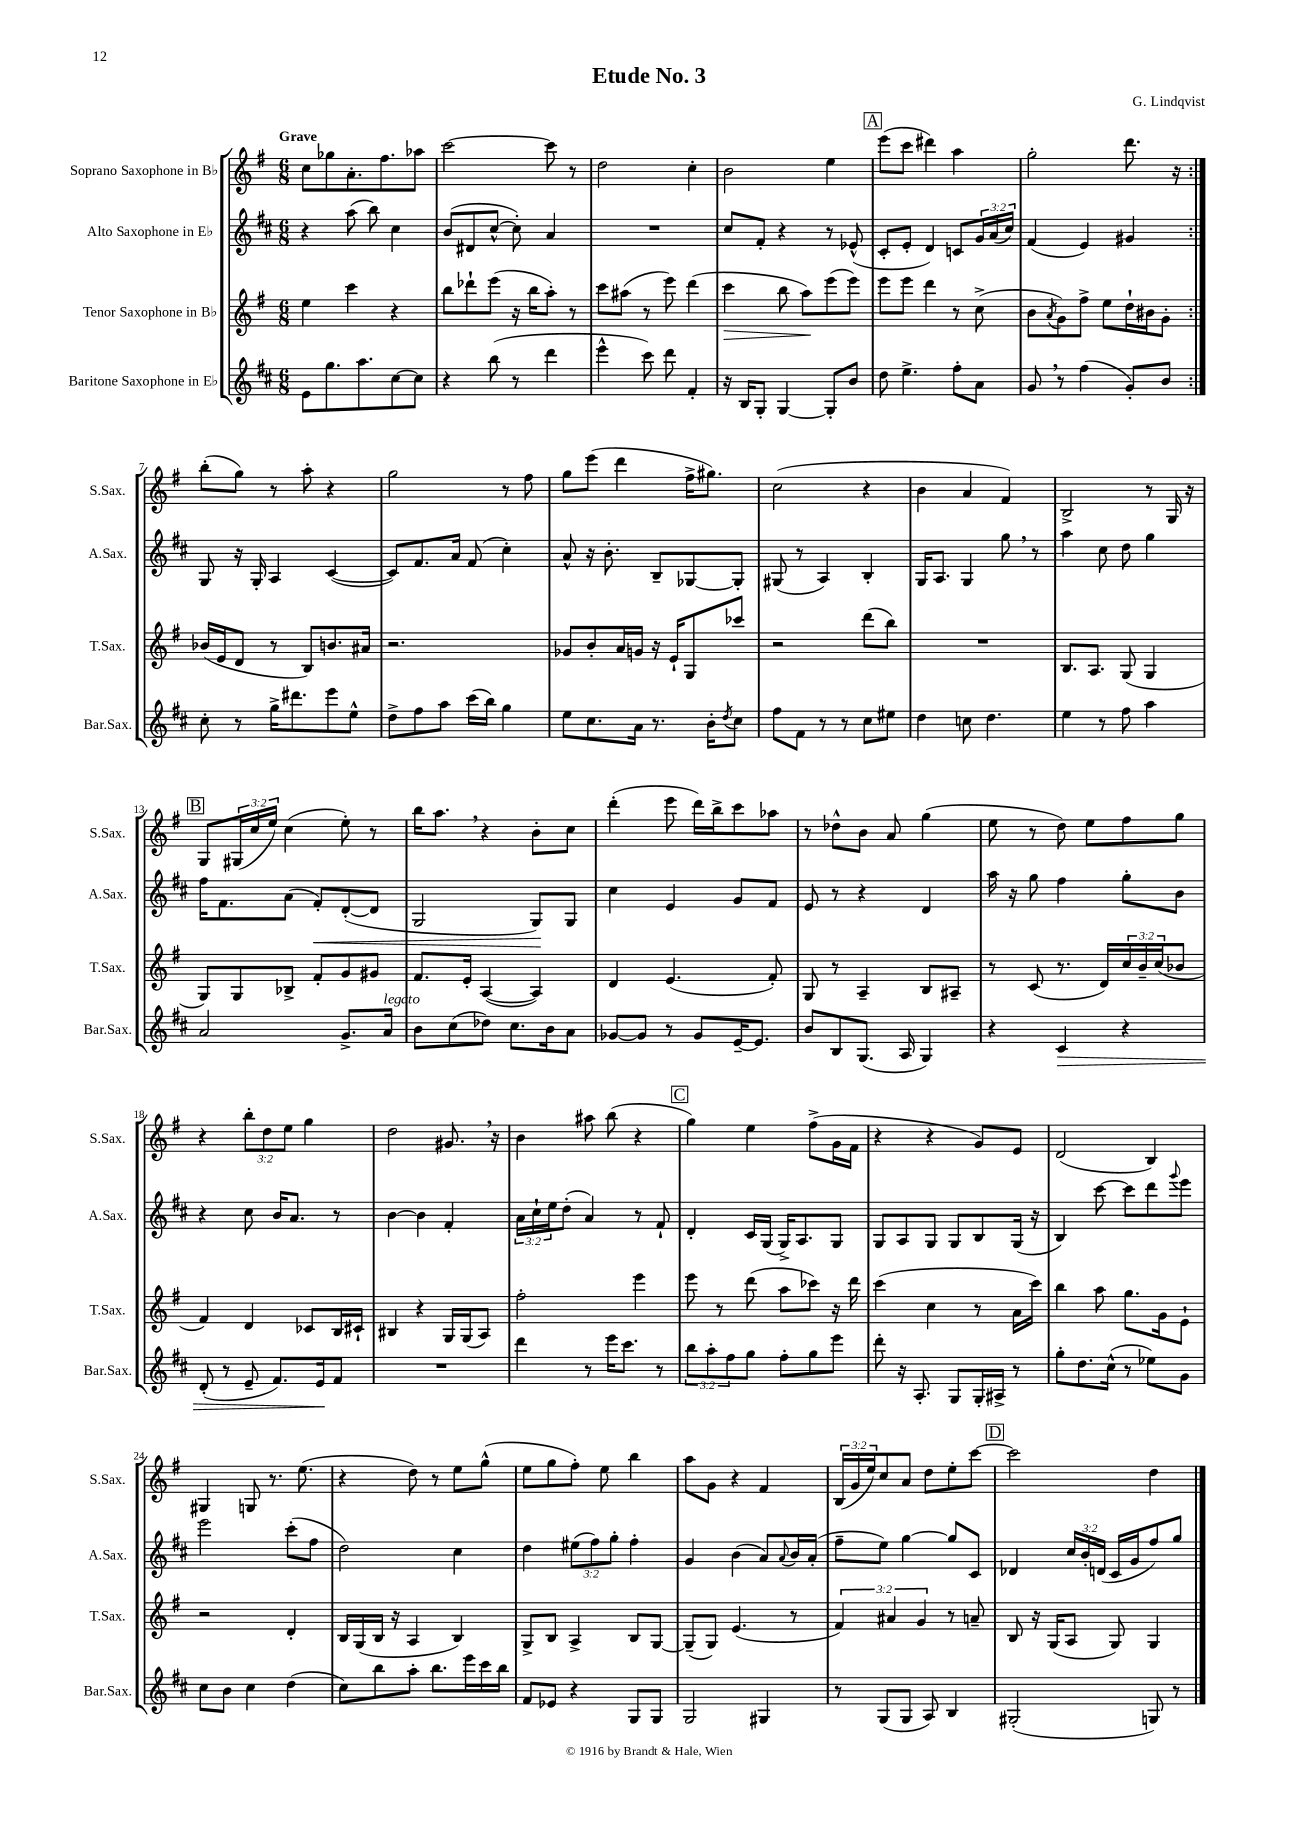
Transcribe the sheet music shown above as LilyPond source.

\header { title = "Etude No. 3" composer = "G. Lindqvist" }
<<
\new StaffGroup <<
\new Staff = "s0" \with { instrumentName = "Soprano Saxophone in Bb" shortInstrumentName = "S.Sax." } {
    \clef treble \key g \major \numericTimeSignature \time 6/8 \override Staff.TupletNumber.text = #tuplet-number::calc-fraction-text \tempo "Grave"
    \repeat volta 2 { c''8 ges''8 a'8.-. fis''8. aes''8 |
    c'''2~ c'''8 r8 |
    d''2 c''4-. |
    b'2 e''4 |
    \mark \markup { \box "A" } e'''8( c'''8 dis'''4) a''4 |
    g''2-. d'''8. r16 | }
    b''8-.( g''8) r8 a''8-. r4 |
    g''2 r8 fis''8 |
    g''8 e'''8( d'''4 fis''16-> gis''8.) |
    c''2( r4 |
    b'4 a'4 fis'4) |
    b2-> r8 g16 r16 |
    \mark \markup { \box "B" } g8 \tuplet 3/2 { gis16( c''16 e''16) } c''4( e''8-.) r8 |
    b''16 a''8. \breathe r4 b'8-. c''8 |
    d'''4-.( e'''8 d'''16) b''16-> c'''8 aes''8 |
    r8 des''8-^ b'8 a'8 g''4( |
    e''8 r8 d''8) e''8 fis''8 g''8 |
    r4 \tuplet 3/2 { b''8-. d''8 e''8 } g''4 |
    d''2 gis'8. \breathe r16 |
    b'4 ais''8 b''8( r4 |
    \mark \markup { \box "C" } g''4) e''4 fis''8->( g'16 fis'16 |
    r4 r4 g'8) e'8 |
    d'2( b4) |
    gis4 g8 r8. e''8.( |
    r4 d''8) r8 e''8 g''8-^( |
    e''8 g''8 fis''8-.) e''8 b''4 |
    a''8 g'8 r4 fis'4 |
    \tuplet 3/2 { b16( g'16 e''16) } c''8 a'8 d''8 e''8-. c'''8~ |
    \mark \markup { \box "D" } c'''2 d''4 \bar "|." |
}
\new Staff = "s1" \with { instrumentName = "Alto Saxophone in Eb" shortInstrumentName = "A.Sax." } {
    \clef treble \key d \major \numericTimeSignature \time 6/8 \override Staff.TupletNumber.text = #tuplet-number::calc-fraction-text
    \repeat volta 2 { r4 a''8( b''8) cis''4 |
    b'8( dis'8 cis''8~-^ cis''8-.) a'4 |
    R2. |
    cis''8 fis'8-. r4 r8 ees'8-^( |
    \mark \markup { \box "A" } cis'8-. e'8-. d'4) c'8 \tuplet 3/2 { g'16 a'16( cis''16) } |
    fis'4( e'4) gis'4 | }
    g8 r16 g16-. a4 cis'4~( |
    cis'8) fis'8. a'16 fis'8( cis''4-.) |
    a'8-^ r16 b'8.-. b8-- ges8~ ges8-. |
    gis8( r8 a4) b4-. |
    g16 a8. g4 g''8 \breathe r8 |
    a''4 cis''8 d''8 g''4 |
    \mark \markup { \box "B" } fis''16 fis'8. a'8( fis'8-.\<) d'8~-.( d'8 |
    g2 g8\!) g8 |
    cis''4 e'4 g'8 fis'8 |
    e'8 r8 r4 d'4 |
    a''16 r16 g''8 fis''4 g''8-. b'8 |
    r4 cis''8 b'16 a'8. r8 |
    b'4~ b'4 fis'4-. |
    \tuplet 3/2 { a'16 cis''16-! e''16 } d''8-.( a'4) r8 fis'8-! |
    \mark \markup { \box "C" } d'4-. cis'16 g16( g16->) a8. g8 |
    g8 a8 g8 g8 b8 g16( r16 |
    b4) cis'''8~ cis'''8 d'''8 \appoggiatura { g'''8 } e'''8 |
    e'''2 cis'''8-.( fis''8 |
    d''2) cis''4 |
    d''4 \tuplet 3/2 { eis''8( fis''8) g''8-. } fis''4-. |
    g'4 b'4( a'8) \appoggiatura { a'8 } b'16 a'16-.( |
    fis''8-- e''8) g''4~ g''8 cis'8 |
    \mark \markup { \box "D" } des'4 \tuplet 3/2 { cis''16 b'16-. d'16( } cis'16 g'16 fis''8) g''8 \bar "|." |
}
\new Staff = "s2" \with { instrumentName = "Tenor Saxophone in Bb" shortInstrumentName = "T.Sax." } {
    \clef treble \key g \major \numericTimeSignature \time 6/8 \override Staff.TupletNumber.text = #tuplet-number::calc-fraction-text
    \repeat volta 2 { e''4 c'''4 r4 |
    b''8 des'''8-! e'''8( r16 b''16 a''8-.) r8 |
    c'''8 ais''8( r8 e'''8) d'''4( |
    c'''4\> b''8 a''8\!) e'''8( e'''8) |
    \mark \markup { \box "A" } e'''8 e'''8 d'''4 r8 c''8->( |
    b'8 \acciaccatura { a'8 } g'8) fis''8-> e''8 d''16-! bis'16 g'8-. | }
    bes'16( e'16 d'8 r8 b8) b'8. ais'16 |
    r2. |
    ges'8 b'8-. a'16 g'16 r16 e'16-! g8 ces'''8 |
    r2 d'''8( b''8) |
    R2. |
    b8. a8. g8( g4 |
    \mark \markup { \box "B" } g8) g8 bes8-> fis'8-. g'8 gis'8 |
    fis'8. e'16-. a4~( a4) |
    d'4 e'4.( fis'8-.) |
    g8 r8 a4-- b8 ais8-- |
    r8 c'8( r8. d'16) \tuplet 3/2 { c''16 b'16-- c''16( } bes'8 |
    fis'4) d'4 ces'8 b16 cis'16-! |
    bis4 r4 g16 g16( a8) |
    fis''2-. e'''4 |
    \mark \markup { \box "C" } e'''8 r8 d'''8( a''8 ces'''8) r16 d'''16 |
    c'''4( c''4 r8 a'16 c'''16) |
    b''4 a''8 g''8. g'16 e'8-! |
    r2 d'4-. |
    b16 g16( b16 r16 a4 b4) |
    g8-> b8 a4-> b8 g8~ |
    g8--( g8) e'4.( r8 |
    \tuplet 3/2 { fis'4) ais'4 g'4 } r8 a'8-- |
    \mark \markup { \box "D" } b8 r16 g16( a8 g8) g4 \bar "|." |
}
\new Staff = "s3" \with { instrumentName = "Baritone Saxophone in Eb" shortInstrumentName = "Bar.Sax." } {
    \clef treble \key d \major \numericTimeSignature \time 6/8 \override Staff.TupletNumber.text = #tuplet-number::calc-fraction-text
    \repeat volta 2 { e'8 g''8. a''8. cis''8~ cis''8 |
    r4 b''8( r8 d'''4 |
    e'''4-^ cis'''8) d'''8 fis'4-. |
    r16 b16 g8-. g4~ g8-. b'8 |
    \mark \markup { \box "A" } d''8 e''4.-> fis''8-. a'8 |
    g'8 \breathe r8 fis''4( g'8-.) b'8 | }
    cis''8-. r8 g''16-> dis'''8. e'''8 e''8-^ |
    d''8-> fis''8 a''8 cis'''16( b''16) g''4 |
    e''8 cis''8. a'16 r8. b'16-. \acciaccatura { d''8 } cis''8 |
    fis''8 fis'8 r8 r8 cis''8 eis''8 |
    d''4 c''8 d''4. |
    e''4 r8 fis''8 a''4 |
    \mark \markup { \box "B" } a'2 g'8.-> a'16^\markup { \italic "legato" } |
    b'8 cis''8( des''8) cis''8. b'16 a'8 |
    ges'8~ ges'8 r8 ges'8 e'16~-- e'8. |
    b'8 b8 g8.( a16 g4) |
    r4 cis'4\> r4 |
    d'8-.( r8 e'8-- fis'8.) e'16\! fis'8 |
    R2. |
    d'''4 r8 e'''16 cis'''8. r8 |
    \mark \markup { \box "C" } \tuplet 3/2 { b''8 a''8-. fis''8 } g''8 fis''8-. g''8 e'''8 |
    d'''8-. r16 a8.-. g8 g16-. ais16-> r8 |
    g''8-. d''8. cis''16-^( r8 ees''8) g'8 |
    cis''8 b'8 cis''4 d''4( |
    cis''8) b''8 a''8-. b''8. e'''16 cis'''16 b''16 |
    fis'8 ees'8 r4 g8 g8 |
    g2 gis4 |
    r8 g8( g8 a8) b4 |
    \mark \markup { \box "D" } gis2-.( g8) r8 \bar "|." |
}
>>
>>
